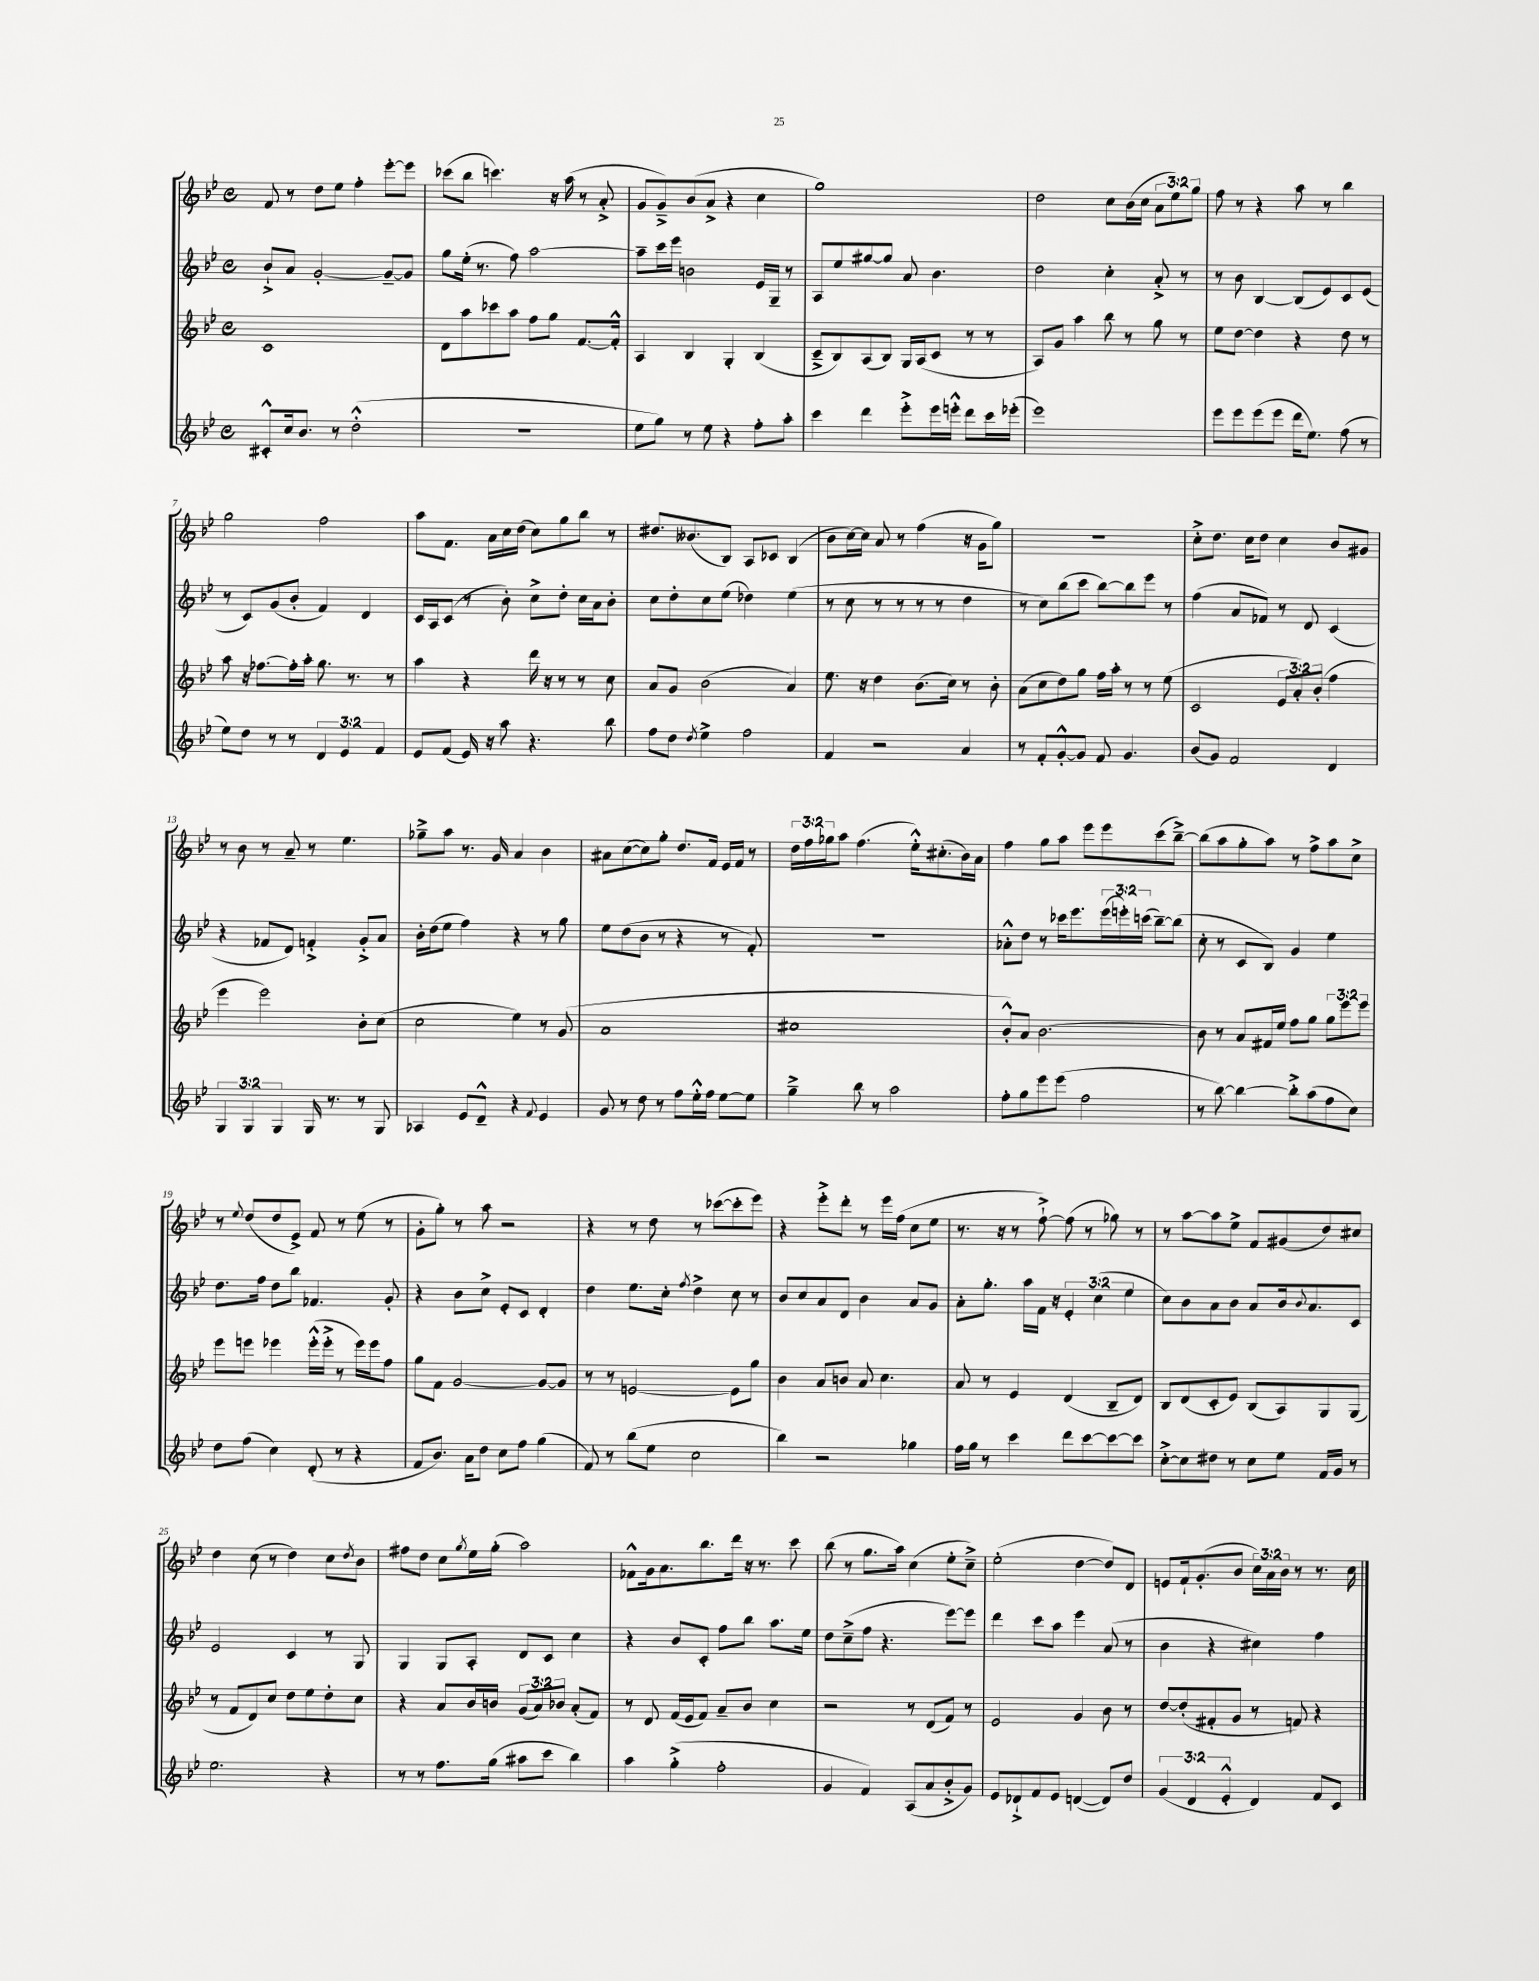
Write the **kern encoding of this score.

**kern	**kern	**kern	**kern
*part4	*part3	*part2	*part1
*staff4	*staff3	*staff2	*staff1
*clefG2	*clefG2	*clefG2	*clefG2
*k[b-e-]	*k[b-e-]	*k[b-e-]	*k[b-e-]
*M4/4	*M4/4	*M4/4	*M4/4
*met(c)	*met(c)	*met(c)	*met(c)
=1	=1	=1	=1
8c#X'^^/L	1c	8b-`^/L	8f/
16cc/k	.	8a/J	8r
8.b-/J	.	.	.
.	.	[2g'/	8dd\L
8r	.	.	8ee-\J
(2dd'^^\	.	.	4ff'\
.	.	8g~/L_	[8eee-'\L
.	.	8g/J]	8eee-\J]
=2	=2	=2	=2
1r	8d\L	8gg\L	(8ccc-X\L
.	8aa\	(16ee-'\Jk	8bb-\J
.	.	8.r	.
.	8ccc-X\	.	4.cccn\)
.	8aa\J	8ff\)	.
.	8ff\L	[2aa\	.
.	8gg\J	.	16r
.	.	.	(16aa\
.	[8.f/L	.	8r
.	.	.	8a'^/
.	16f'^^/Jk]	.	.
=3	=3	=3	=3
8ee-\L	4A/	8aa~\L]	8g/L
8gg\J)	.	16ccc\L	8g~^/)
.	.	16eee-\JJ	.
8r	4B-/	2bn\	(8b-/
8ee-\	.	.	8a^/J
4r	4G'/	.	4r
8ff'\L	(4B-/	16e-/LL	4cc\
.	.	16G~/JJ	.
8aa'\J	.	8r	.
=4	=4	=4	=4
4ccc\	8c~^/L	8A/L	1gg)
.	8B-/)	8ee-/	.
4ddd\	(8A/	[8gg#X/	.
.	8B-/J)	8gg#/J]	.
8eee-'^\L	16G/LL	8a/	.
.	(16A/J	.	.
16eee-\L	8c/J	4.b-\	.
16eeen'^^\JJ	.	.	.
8ddd\L	8r	.	.
16ccc\L	8r	.	.
(16eee-X'\JJ	.	.	.
=5	=5	=5	=5
1eee-)	8A/L)	2dd\	2dd\
.	8g/J	.	.
.	4aa\	.	.
.	8bb-\	4cc'\	8cc\L
.	8r	.	(16b-\L
.	.	.	16cc\JJ
.	8gg\	8a'^/	12a\L
.	.	.	12ee-\)
.	8r	8r	.
.	.	.	12gg\J
=6	=6	=6	=6
8eee-\L	8ee-\L	8r	8ff\
8eee-\	[8dd\J	8b-\	8r
(8eee-\	4dd\]	[4B-/	4r
8eee-\J	.	.	.
16ddd\KL	4r	(8B-/L]	8aa\
8.ee-\J)	.	.	.
.	.	8e-/)	8r
(8ff\	8dd\	8c/	4bb-\
8r	8r	(8e-/J	.
!!LO:LB:g=z
=7	=7	=7	=7
8ee-\L)	8aa\	8r	2gg\
8dd\J	16r	8c/L)	.
.	[8.ff-X\L	.	.
8r	.	(8g/	.
8r	16ff-'\L]	8b-'/J	.
.	16aa'\JJ	.	.
6d/	8.gg\	4f/)	2ff\
6e-/	.	.	.
.	8.r	.	.
.	.	4d/	.
6f/	.	.	.
.	8r	.	.
=8	=8	=8	=8
8e-/L	4aa\	16c/LL	8aa\L
.	.	16A/J	.
(8f/J	.	(8c/J	8.f\J
16e-/)	4r	8r	.
16r	.	.	16a\LL
8aa\	.	8b-'\)	16cc\
.	.	.	(16dd\JJ
4.r	16ddd\	8cc^\L	8cc\L)
.	16r	.	.
.	8r	8dd'\J	8gg\
.	8r	16cc\LL	8bb-\J
.	.	16a\J	.
8bb-\	8cc\	8b-'\J	8r
=9	=9	=9	=9
8ff\L	8a/L	8cc\L	8.dd#X/L
8dd\J	8g/J	8dd'\	.
.	.	.	(8.b--X/
8qdd/	.	.	.
4ee-^\	(2b-\	8cc\	.
.	.	(8ee-\J	8B-/J)
2ff\	.	4dd-X\)	8A/L
.	.	.	8c-X/J
.	4a/)	(4ee-\	(4B-/
=10	=10	=10	=10
4f/	8.ee-\	8r	8b-\L
.	.	8cc\	[16cc\L)
.	16r	.	16cc\JJ]
2r	4dd\	8r	8a/
.	.	8r	8r
.	(8.b-\L	8r	(4ff\
.	.	8r	.
.	16cc\Jk)	.	.
4a/	8r	4dd\	16r
.	.	.	16g\KL
.	8b-'\	.	8gg\J)
=11	=11	=11	=11
8r	(8a\L	8r	1r
8f'/L	8cc\	8cc\L)	.
[8g'^^/	8dd\)	(8bb-\	.
8g/J]	8gg\J	8ccc\J	.
8f/	16ff\LL	[8bb-\L)	.
.	16aa'\JJ	.	.
4.g/	8r	8bb-\]	.
.	8r	8eee-\J	.
.	(8ee-\	8r	.
=12	=12	=12	=12
(8b-/L	2c/	(4ff\	8cc'^\L
8g/J)	.	.	8.dd\J
2f/	.	8a/L	.
.	.	.	16cc\KL
.	.	8f-X/J)	8dd\J
.	12e-/L	8r	4cc\
.	12a'/)	.	.
.	.	8d/	.
.	(12b-'/J	.	.
4d/	4ff\	(4c/	8b-/L
.	.	.	8g#X/J
!!LO:LB:g=z
=13	=13	=13	=13
6G/	4eee-\	4r	8r
.	.	.	8b-\
6G/	.	.	.
.	2eee-\)	8f-X/L	8r
6G/	.	.	.
.	.	8d/J)	8a~/
16G/	.	4fn'^/	8r
8.r	.	.	.
.	.	.	4.ee-\
8r	8b-'\L	8g'^/L	.
8G/	(8cc\J	8a/J	.
=14	=14	=14	=14
4A-X/	2cc\	16b-'\LL	8gg-X~^\L
.	.	(16dd\J	.
.	.	8ee-\J	8aa\J
8e-/L	.	4ff\)	8.r
8d~^^/J	.	.	.
.	.	.	16g/
4r	4ee-\)	4r	4a/
8qqf/	.	.	.
4e-/	8r	8r	4b-\
.	(8g/	8gg\	.
=15	=15	=15	=15
8g/	1a	8ee-\L	8a#X\L
8r	.	(8dd\	([8cc\
8dd\	.	8b-\J	8cc\])
8r	.	8r	8gg'\J
8ff\L	.	4r	8.dd/L
16ee-'^^\L	.	.	.
16ff\JJ	.	.	16f/Jk
[8ee-\L	.	8r	16e-/LL
.	.	.	16f/JJ
8ee-\J]	.	8f'/)	8r
=16	=16	=16	=16
4gg~^\	1cc#X	1r	24dd\LL
.	.	.	24ff\
.	.	.	24gg-X\J
.	.	.	8aa\J
8bb-\	.	.	(4.ff\
8r	.	.	.
2aa\	.	.	.
.	.	.	16ee-'^^\KL)
.	.	.	(8.cc#X'\
.	.	.	16b-\L)
.	.	.	16a\JJ
=17	=17	=17	=17
8ff'\L	8b-'^^/L)	8a-X'^^\L	4ff\
8gg\	8a/J	8dd\J	.
8eee-\	[2.b-\	8r	8gg\L
(8eee-\J	.	16ccc-X\KL	8aa\J
.	.	8.eee-\	.
2ff\	.	.	8eee-\L
.	.	(24eee-\L	8eee-\
.	.	24eeen'\)	.
.	.	(24cccn\JJ	.
.	.	[8bb-~\L)	(8ccc\
.	.	(8bb-\J]	[8bb-~^\J)
=18	=18	=18	=18
8r	8b-\]	8cc'\	(8bb-\L]
[8bb-\)	8r	8r	8aa\
4bb-\_	8a/L	8c/L	8gg'\
.	16f#X/L	8B-/J)	8aa\J)
.	16ee-/JJ	.	.
8bb-'^\L]	8ff\L	4g/	8r
(8aa\	8gg\J	.	8ff^\L
8ff\	12gg\L	4ee-\	8aa\
.	12eee-\	.	.
8cc\J)	.	.	8cc^\J
.	12eee-\J	.	.
!!LO:LB:g=z
=19	=19	=19	=19
8dd\L	8eee-\L	8.dd\L	8r
.	.	.	8qqee-/
(8ff\J	8eeen\J	.	(8dd/L
.	.	16ff\Jk	.
4cc\)	4eee-X\	8dd\L	8dd/
.	.	8bb-\J	8e-^/J)
(8d'/	(16eee-'^^\LL	4.f-X/	8f/
.	16eee-'^\JJ	.	.
8r	8r	.	8r
4r	16eee-\LL)	.	(8ee-\
.	16eee-\J	.	.
.	8ff\J	8g'/	8r
=20	=20	=20	=20
8f/L	8gg\L	4r	8g'\L
8.b-/J)	8f\J	.	8gg'\J)
.	[2g/	8b-\L	8r
16a\KL	.	.	.
8dd\J	.	8cc^\J	8aa\
8cc\L	.	8e-'/L	2r
8ff\J	.	8c/J	.
(4gg\	8g/L_	4d'/	.
.	8g/J]	.	.
=21	=21	=21	=21
8f/)	8r	4dd\	4r
8r	8r	.	.
(8bb-\L	[2en/	8.ee-\L	8r
8ee-\J	.	.	8dd\
.	.	16cc'\Jk	.
.	.	8qff/	.
2cc\	.	4dd^\	8r
.	.	.	([8ccc-X\L
.	8e\L]	8cc\	8ccc-'\]
.	8gg\J	8r	8eee-\J)
=22	=22	=22	=22
4bb-\)	4b-\	8b-/L	4r
.	.	8cc/	.
2r	8a/L	8a/	8eee-'^\L
.	8bn/J	8d/J	8ddd'\J
.	8a/	4b-\	8r
.	4.cc\	.	16eee-\LL
.	.	.	(16ff\JJ
4gg-X\	.	8a/L	8cc\L
.	.	8g/J	8ee-\J
=23	=23	=23	=23
16ff\LL	8a/	8a'\L	8.r
16gg\JJ	.	.	.
8r	8r	8.gg'\J	.
.	.	.	16r
4ccc\	4e-/	.	8r
.	.	16aa\LL	.
.	.	16f\JJ	[8ff`^\)
.	.	16r	.
8ddd\L	(4d/	6e-'/	(8ff\]
[8ccc\	.	.	8r
.	.	(6cc\	.
8ccc\_	8B-~/L	.	8gg-X\)
.	.	6ee-\	.
8ccc\J]	8d/J)	.	8r
=24	=24	=24	=24
[8cc'^\L	8B-/L	8cc\L)	8r
8cc\]	(8d/	8b-\	[8aa\L
8dd#X\J	8c'/	8a\	8aa\]
8r	8e-/J)	8b-\J	8ee-^\J
8cc\L	(8B-/L	8a/L	8f/L
8ee-\J	8A/)	16b-/k	(8g#X/
.	.	8qqb-/	.
.	.	8.a/	.
16f/LL	8G/	.	8dd/)
16g/JJ	.	.	.
8r	(8G/J	8c/J	8cc#X/J
!!LO:LB:g=z
=25	=25	=25	=25
2.ee-\	8r	2e-/	4dd\
.	8f/L	.	.
.	8d/)	.	(8cc\
.	8cc/J	.	8r
.	8dd\L	4c/	4dd\)
.	8ee-\	.	.
4r	8dd'\	8r	8cc\L
.	.	.	8qdd/
.	8cc\J	8G/	8b-\J
=26	=26	=26	=26
8r	4r	4G/	8ff#X\L
8r	.	.	8dd\J
8.ff\L	8a/L	8G/L	8cc\L
.	.	.	8qgg/
.	16b-/L	8A'/J	16ee-\L
(16gg\Jk	16bn/JJ	.	(16gg'\JJ
8aa#X\L	(12g/L	8d/L	2aa\)
.	12a/)	.	.
8ccc\J	.	8c/J	.
.	12b-X/J	.	.
4bb-\)	(8a'/L	4cc\	.
.	8f/J)	.	.
=27	=27	=27	=27
4aa\	8r	4r	8f-X^^\L
.	8d/	.	16g\k
.	.	.	8.a\
(4gg'^\	(16f/LL	8b-/L	.
.	16e-/J	.	.
.	8f/J)	8c'/J	8.bb-\
2ff'\	8a~/L	8ff\L	.
.	.	.	16ddd\Jk
.	8b-/J	8bb-\J	16r
.	.	.	8.r
.	4cc\	8.aa\L	.
.	.	.	8ccc\
.	.	16ee-\Jk	.
=28	=28	=28	=28
4g/	2r	8dd\L	(8bb-\
.	.	(8cc~^\	8r
4f/)	.	8ff\J	8.gg\L
.	.	4.r	.
.	.	.	16aa\Jk)
(8A/L	8r	.	(4cc\
8a/	(8d/L	.	.
8b-'^/	8f/J)	[8eee-\L)	8ee-'\L
8g/J)	8r	8eee-\J]	8cc~^\J)
=29	=29	=29	=29
8e-/L	2e-/	4ddd\	(2ee-'\
8d-X`^/	.	.	.
8f/	.	8ccc\L	.
8e-/J	.	8aa\J	.
([4dn/	4g/	4eee-\	[4dd\
8d/L])	8b-\	(8a/	8dd/L])
8dd/J	8r	8r	8d/J
=30	=30	=30	=30
(6g/	[8dd/L	4b-\	8en/L
.	(8dd'/]	.	16f`/k
6d/	.	.	.
.	.	.	(8.g'/
.	8f#X'/	4r	.
6e-'^^/	.	.	.
.	8g/J	.	8b-/J
4d/)	8r	4cc#X\)	24cc\LL)
.	.	.	24a\
.	.	.	24b-\JJ
.	8fn/)	.	8r
8f/L	4r	4ff\	8.r
8c/J	.	.	.
.	.	.	16cc\
==	==	==	==
*-	*-	*-	*-
